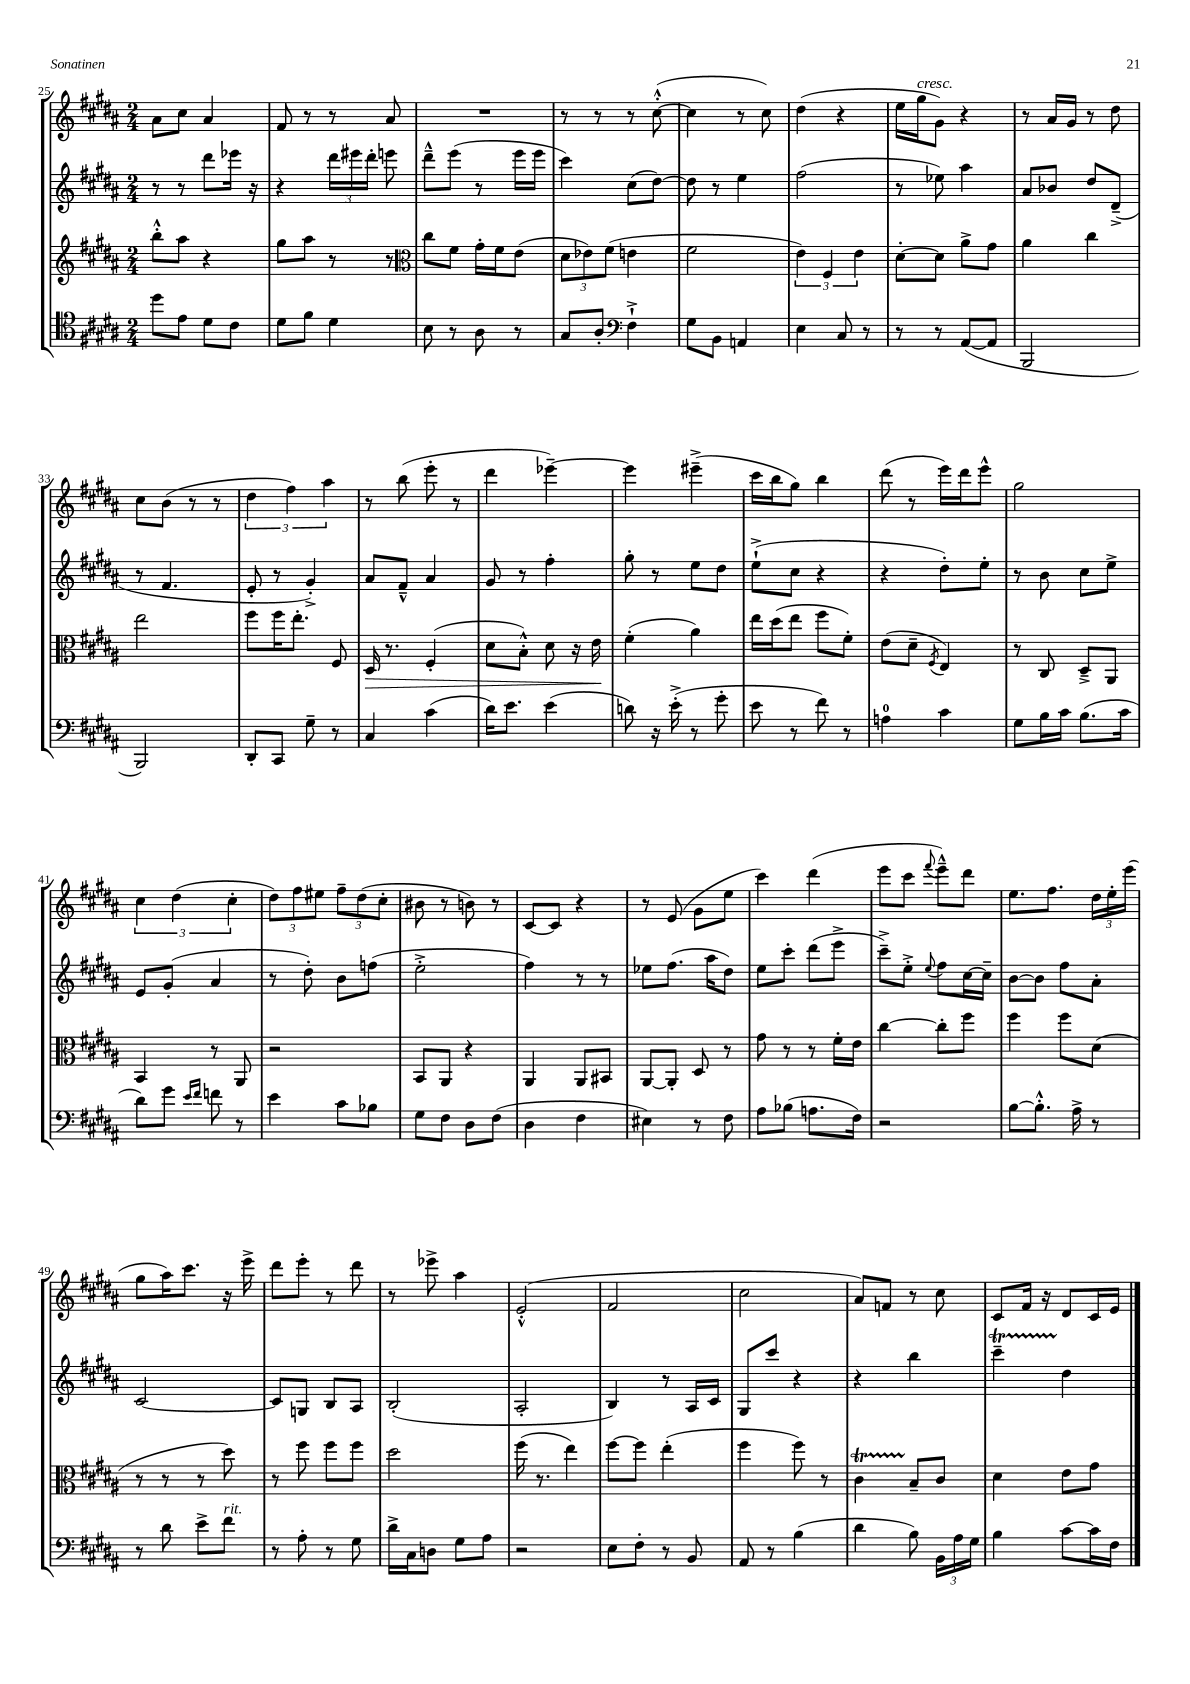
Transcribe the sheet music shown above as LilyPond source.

<<
\new StaffGroup <<
\new Staff = "s0" {
    \clef treble \key b \major \numericTimeSignature \time 2/4
    \autoBeamOff ais'8[ cis''8] ais'4 |
    fis'8 r8 r8 ais'8 |
    R2 |
    r8 r8 r8 cis''8~-.-^( |
    cis''4 r8 cis''8) |
    dis''4( r4 |
    e''16[ gis''16^\markup { \italic "cresc." } gis'8]) r4 |
    r8 ais'16[ gis'16] r8 dis''8 |
    cis''8[ b'8]( r8 r8 |
    \tuplet 3/2 { dis''4 fis''4) ais''4 } |
    r8 b''8( e'''8-. r8 |
    dis'''4 ees'''4~--) |
    ees'''4 eis'''4--->( |
    cis'''16[ b''16 gis''8]) b''4 |
    dis'''8( r8 e'''16[) dis'''16 e'''8]-^ |
    gis''2 |
    \tuplet 3/2 { cis''4 dis''4( cis''4-. } |
    \tuplet 3/2 { dis''8[) fis''8 eis''8] } \tuplet 3/2 { fis''8[-- dis''8( cis''8]-. } |
    bis'8 r8 b'8) r8 |
    cis'8[~ cis'8] r4 |
    r8 e'8( gis'8[ e''8] |
    cis'''4) dis'''4( |
    e'''8[ cis'''8] \appoggiatura { fis'''8 } e'''8[---^) dis'''8] |
    e''8.[ fis''8.] \tuplet 3/2 { dis''16[ e''16-. e'''16]( } |
    gis''8[ ais''16) cis'''8.] r16 e'''16-> |
    dis'''8[ e'''8]-. r8 dis'''8 |
    r8 ees'''8-> ais''4 |
    e'2-.-^( |
    fis'2 |
    cis''2 |
    ais'8[) f'8] r8 cis''8 |
    cis'8[ fis'16] r16 dis'8[ cis'16 e'16] \bar "|." |
}
\new Staff = "s1" {
    \clef treble \key b \major \numericTimeSignature \time 2/4
    \autoBeamOff r8 r8 dis'''8[ ees'''16] r16 |
    r4 \tuplet 3/2 { dis'''16[ eis'''16 dis'''16]-. } e'''8 |
    dis'''8[---^ e'''8]( r8 e'''16[ e'''16] |
    cis'''4) cis''8[( dis''8]~) |
    dis''8 r8 e''4 |
    fis''2( |
    r8 ees''8) ais''4 |
    ais'8[ bes'8] dis''8[ dis'8]--->( |
    r8 fis'4. |
    e'8-. r8 gis'4-.->) |
    ais'8[ fis'8]---^ ais'4 |
    gis'8 r8 fis''4-. |
    gis''8-. r8 e''8[ dis''8] |
    e''8[-!->( cis''8] r4 |
    r4 dis''8[-.) e''8]-. |
    r8 b'8 cis''8[ e''8]-> |
    e'8[ gis'8]-.( ais'4 |
    r8 dis''8-.) b'8[ f''8]( |
    e''2-.-> |
    fis''4) r8 r8 |
    ees''8[ fis''8.]( ais''16[ dis''8]) |
    e''8[ cis'''8]-. dis'''8[( e'''8]-> |
    cis'''8[--->) e''8]-.-> \appoggiatura { e''8 } fis''8[ cis''16~ cis''16]-- |
    b'8[~ b'8] fis''8[ ais'8]-. |
    cis'2~ |
    cis'8[ g8] b8[ ais8] |
    b2-.( |
    ais2-. |
    b4) r8 ais16[ cis'16] |
    gis8[ cis'''8] r4 |
    r4 b''4 |
    cis'''4--\startTrillSpan dis''4\stopTrillSpan \bar "|." |
}
\new Staff = "s2" {
    \clef treble \key b \major \numericTimeSignature \time 2/4
    \autoBeamOff b''8[-.-^ ais''8] r4 |
    gis''8[ ais''8] r8 r8 |
    \clef alto cis''8[ fis'8] gis'16[-. fis'16 e'8]( |
    \tuplet 3/2 { dis'8[ ees'8) fis'8]( } e'4 |
    fis'2 |
    \tuplet 3/2 { e'4) fis4 e'4 } |
    dis'8[~-. dis'8] ais'8[-> gis'8] |
    ais'4 cis''4 |
    e''2 |
    fis''8[ fis''16 e''8.]-. fis8 |
    dis16\> r8. fis4-.( |
    dis'8[ b8]-.-^) dis'8 r16 e'16\! |
    fis'4-.( ais'4) |
    e''16[ dis''16( e''8] fis''8[ fis'8]-.) |
    e'8[( dis'8]-- \acciaccatura { fis8 } e4) |
    r8 cis8 dis8[---> ais,8] |
    b,4 r8 ais,8 |
    r2 |
    b,8[ ais,8] r4 |
    ais,4 ais,8[ bis,8] |
    ais,8[~ ais,8]-. dis8 r8 |
    gis'8 r8 r8 fis'16[-. e'16] |
    cis''4~ cis''8[-. fis''8] |
    fis''4 fis''8[ dis'8]( |
    r8 r8 r8 dis''8) |
    r8 fis''8 fis''8[ fis''8] |
    dis''2 |
    fis''16( r8. e''4) |
    fis''8[~ fis''8] e''4-.( |
    fis''4 fis''8) r8 |
    cis'4\startTrillSpan b8[--\stopTrillSpan cis'8] |
    dis'4 e'8[ gis'8] \bar "|." |
}
\new Staff = "s3" {
    \clef tenor \key b \major \numericTimeSignature \time 2/4
    \autoBeamOff dis''8[ e'8] dis'8[ cis'8] |
    dis'8[ fis'8] dis'4 |
    b8 r8 ais8 r8 |
    gis8[ ais8]-. \clef bass fis4-!-> |
    gis8[ b,8] a,4 |
    e4 cis8 r8 |
    r8 r8 ais,8[~( ais,8] |
    b,,2 |
    b,,2) |
    dis,8[-. cis,8] gis8-- r8 |
    cis4 cis'4( |
    dis'16[) e'8.] e'4( |
    d'8) r16 e'16-.->( r8 gis'8-. |
    e'8 r8 fis'8) r8 |
    a4-0 cis'4 |
    gis8[ b16 cis'16] b8.[( cis'16] |
    dis'8[) gis'8] \grace { e'16[ fis'16] } f'8 r8 |
    e'4 cis'8[ bes8] |
    gis8[ fis8] dis8[ fis8]( |
    dis4 fis4 |
    eis4) r8 fis8 |
    ais8[ bes8]( a8.[ fis16]) |
    r2 |
    b8[~ b8.]-.-^ ais16-> r8 |
    r8 dis'8 e'8[-> fis'8]^\markup { \italic "rit." } |
    r8 ais8-. r8 gis8 |
    dis'16[-> cis16 d8] gis8[ ais8] |
    r2 |
    e8[ fis8]-. r8 b,8 |
    ais,8 r8 b4( |
    dis'4 b8) \tuplet 3/2 { b,16[ ais16 gis16] } |
    b4 cis'8[~ cis'16 fis16] \bar "|." |
}
>>
>>
\layout { \context { \Score currentBarNumber = #25 } }
